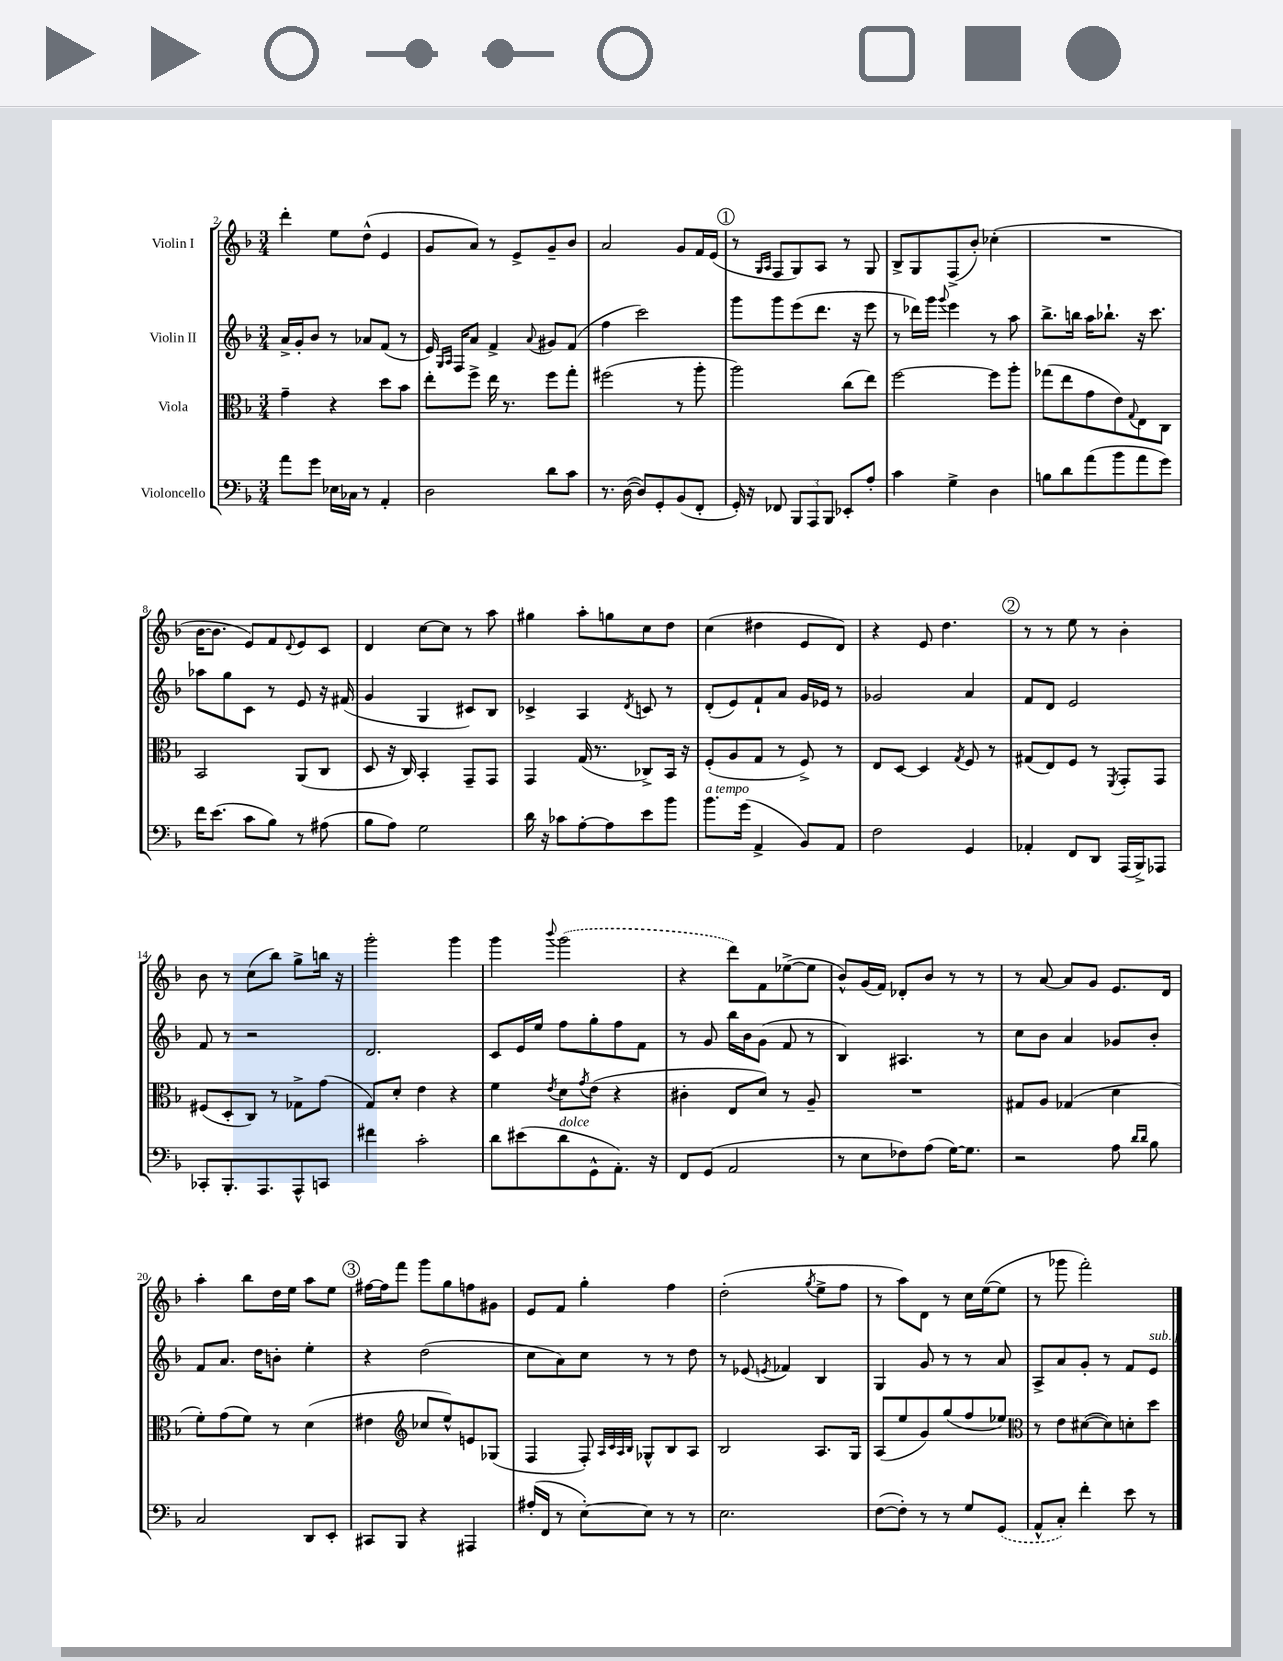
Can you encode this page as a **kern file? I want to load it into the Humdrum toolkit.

**kern	**kern	**kern	**kern
*part4	*part3	*part2	*part1
*staff4	*staff3	*staff2	*staff1
*I"Violoncello	*I"Viola	*I"Violin II	*I"Violin I
*clefF4	*clefC3	*clefG2	*clefG2
*k[b-]	*k[b-]	*k[b-]	*k[b-]
*M3/4	*M3/4	*M3/4	*M3/4
=2	=2	=2	=2
8a\L	4g~\	16a^/LL	4ddd'\
.	.	16g'/J	.
8g\J	.	8b-/J	.
16E-X\LL	4r	8r	8ee\L
16C-X\JJ	.	.	.
8r	.	8a-X/L	(8dd^^\J
4AA'/	8dd\L	(8f/J	4e/
.	8b-\J	8r	.
=3	=3	=3	=3
2D\	8ee'\L	16e/)	8g/L
.	.	16qqG/LL	.
.	.	16qqA/JJ	.
.	.	16F/KL	.
.	8ff^\J	8a/J	8a/J)
.	16ee\	4f^/	8r
.	8.r	.	.
.	.	.	8e^/L
.	.	8qqa/	.
8d\L	8ff\L	8g#X/L	8g~/
8c\J	8gg'\J	(8f/J	8b-/J
=4	=4	=4	=4
8.r	(2ff#X\	4ff\	2a/
([16D\	.	.	.
8D/L])	.	2ccc\)	.
8GG'/	.	.	.
(8BB-/	8r	.	8g/L
8FF'/J	8aa'\	.	16f/L
.	.	.	(16e/JJ
!!LO:REH:place=s1:t=1
=5	=5	=5	=5
16GG'/)	2aa\)	8ggg\L	8r
16r	.	.	.
.	.	.	16qqG/LL
.	.	.	16qqA/JJ
8FF-X/	.	8ggg\	8F/L
12BBB-/L	.	(8eee\	8G/)
12AAA/	.	.	.
.	.	8.ddd\J	8A/J
12BBB-/J	.	.	.
8EE-X'/L	(8cc\L	.	8r
.	.	16r	.
8A'/J	8ee\J)	8eee\	8G/
=6	=6	=6	=6
4c\	[2ff\	8r	8B-^/L
.	.	16ddd-X\LL)	8G/
.	.	16ggg\JJ	.
.	.	8qqggg/	.
4G^\	.	4eee\	(8F^/
.	.	.	8b-'/J)
4D\	8ff\L]	8r	(4cc-X'\
.	8aa'\J	8aa\	.
=7	=7	=7	=7
8Bn\L	(8gg-X\L	8.bb-^\L	2.r
8d\	8ee\	.	.
.	.	16bbn\Jk	.
(8a\	8g\	16aa\KL	.
.	.	8.bb-X`\J	.
8b-\	8e\)	.	.
.	8qqG/	.	.
8a\	8E\	16r	.
.	.	8.ccc\	.
8g\J)	8C\J	.	.
!!LO:LB:g=z
=8	=8	=8	=8
16f\KL	2BB-/	8aa-X\L	[16b-\KL
(8.e\J	.	.	8.b-\J]
.	.	8gg\	.
8c\L	.	8c\J	8e/L)
8B-\J)	.	8r	8f/
.	.	.	8qqd/
8r	(8AA/L	8e/	8e/
(8A#X\	8C/J	16r	8c/J
.	.	(16f#X/	.
=9	=9	=9	=9
8B-\L	8D/	4g/	4d/
8A\J)	16r	.	.
.	16C/)	.	.
2G\	4BB-'/	4G/	[8cc\L
.	.	.	8cc\J]
.	8GG~/L	8c#X/L)	8r
.	8GG/J	8B-/J	8aa\
=10	=10	=10	=10
16d\	4GG/	4c-X^/	4gg#X\
16r	.	.	.
8c-X\L	.	.	.
[8A'\	(16G/	4A/	8aa'\L
.	8.r	.	.
8A\]	.	.	8ggn\
.	.	8qd/	.
8e\	8C-X^/L)	8cn/	8cc\
8b-\J	16BB-/Jk	8r	8dd\J
.	16r	.	.
=11	=11	=11	=11
!LO:TX:a:i:t=a tempo	!	!	!
8.b-\L	(8F'/L	(8d'/L	(4cc\
.	8A/	8e/)	.
(16g\Jk	.	.	.
4AA^/	8G/J	8f`/	4dd#X\
.	8r	8a/J	.
8BB-/L)	8F^/)	16g/LL	8e/L
.	.	16e-X/JJ	.
8AA/J	8r	8r	8d/J)
=12	=12	=12	=12
2F\	8E/L	2g-X/	4r
.	[8D/J	.	.
.	4D/]	.	8e/
.	.	.	4.dd\
.	8qG/	.	.
4GG/	8F/	4a/	.
.	8r	.	.
!!LO:REH:place=s1:t=2
=13	=13	=13	=13
4AA-X'/	(8G#X/L	8f/L	8r
.	8E/)	8d/J	8r
8FF/L	8F/J	2e/	8ee\
8DD/J	8r	.	8r
.	8qFF/	.	.
(16AAA/LL	8GG'/L	.	4b-'\
16BBB-^/J)	.	.	.
8AAA-X/J	8GG/J	.	.
!!LO:LB:g=z
=14	=14	=14	=14
8CC-X'/L	(8F#X/L	8f/	8b-\
8.BBB-'/	8D'/	8r	8r
.	8C/J)	2r	(8cc\L
8.AAA/	.	.	.
.	8r	.	8bb-\J)
8AAA^^/	8G-X^\L	.	8gg^\L
8CCn/J	(8g\J	.	16bbn\Jk
.	.	.	16r
=15	=15	=15	=15
4f#X\	8G/L)	2.d/	2ggg'\
.	8d'/J	.	.
2c'\	4e\	.	.
.	4r	.	4ggg\
=16	=16	=16	=16
8d\L	4f\	8c/L	4ggg\
(8e#X\	.	16e/L	.
.	.	16ee/JJ	.
.	8qe/	.	8qqbbb-/
!LO:TX:a:i:t=dolce	!	!	!
8d\	8d\L	8ff\L	(2ggg\
.	8qg/	.	.
8GG^^\	(8e\J	8gg'\	.
8.AA'\J)	4r	8ff\	.
.	.	8f\J	.
16r	.	.	.
=17	=17	=17	=17
8FF/L	4c#X'\	8r	4r
(8GG/J	.	8g/	.
2AA/	8E/L	16bb-\LL	8ddd\L)
.	.	16b-\J	.
.	8d/J)	(8g\J	8f\
.	8r	8f/	([8ee-X^\
.	8A~/	8r	8ee-\J]
=18	=18	=18	=18
8r	2.r	4B-/)	8b-^^/L)
8E\L	.	.	(16g/L
.	.	.	16f/JJ)
8F-X\)	.	4.A#X/	8d-X'/L
(8A\J	.	.	8b-/J
[16G\KL)	.	.	8r
8.G\J]	.	.	.
.	.	8r	8r
=19	=19	=19	=19
2r	8G#X/L	8cc\L	8r
.	8A/J	8b-\J	[8a/
.	(4G-X/	4a/	8a/L]
.	.	.	8g/J
8A\	4d\	8g-X/L	8.e/L
16qqd/LL	.	.	.
16qqd/JJ	.	.	.
8B-\	.	8b-'/J	.
.	.	.	16d/Jk
!!LO:LB:g=z
=20	=20	=20	=20
2C/	8f'\L)	8f/L	4aa'\
.	(8g\	8.a/J	.
.	8f\J)	.	8bb-\L
.	.	16dd\KL	.
.	8r	8bn'\J	16dd\L
.	.	.	16ee\JJ
8DD/L	(4d\	4ee'\	8aa\L
8EE'/J	.	.	8ee\J
!!LO:REH:place=s1:t=3
=21	=21	=21	=21
8CC#X/L	4e#X\	4r	[16ff#X\LL
.	.	.	16ff#\J]
8BBB-/J	.	.	8fff\J
*	*clefG2	*	*
4r	8cc-X/L	(2dd\	8ggg\L
.	8ee^^/)	.	8gg\
4AAA#X/	8en/	.	8ffn\
.	(8G-X/J	.	8g#X\J
=22	=22	=22	=22
(16A#X'/LL	4F/	8cc\L	8e/L
16FF/JJ	.	.	.
8r	.	8a\)	8f/J
[8E'\L)	8F'/)	8cc\J	4gg'\
.	32qqA/LLL	.	.
.	32qqc/	.	.
.	32qqA/	.	.
.	32qqB-/JJJ	.	.
8E\J]	8G-X^^/L	8r	.
8r	8B-/	8r	4ff\
8r	8A/J	8dd\	.
=23	=23	=23	=23
2.E\	2B-/	8r	(2dd'\
.	.	(8e-X/	.
.	.	8qen/	.
.	.	4f-X/)	.
.	.	.	8qgg/
.	8.A/L	4B-/	8ee^\L
.	.	.	8ff\J
.	16G/Jk	.	.
=24	=24	=24	=24
([8F\L	(8A/L	4G/	8r
8F'\J])	8ee/	.	8aa\L)
8r	8g/)	8g/	8d\J
8r	(8gg/	8r	8r
8G/L	8ff/	8r	16cc\LL
.	.	.	([16ee\J
(8GG/J	8ee-X/J)	8a/	8ee\J]
=25	=25	=25	=25
*	*clefC3	*	*
8AA^^/L	8r	8A^/L	8r
8C'/J)	8e\L	8a/	8ggg-X\
4f'\	([8d#X\	8g'/J	2fff'\)
.	8d#\])	8r	.
8e\	8dn'\	8f/L	.
!	!	!LO:TX:a:i:t=sub. p	!
8r	8dd\J	8e/J	.
==	==	==	==
*-	*-	*-	*-
